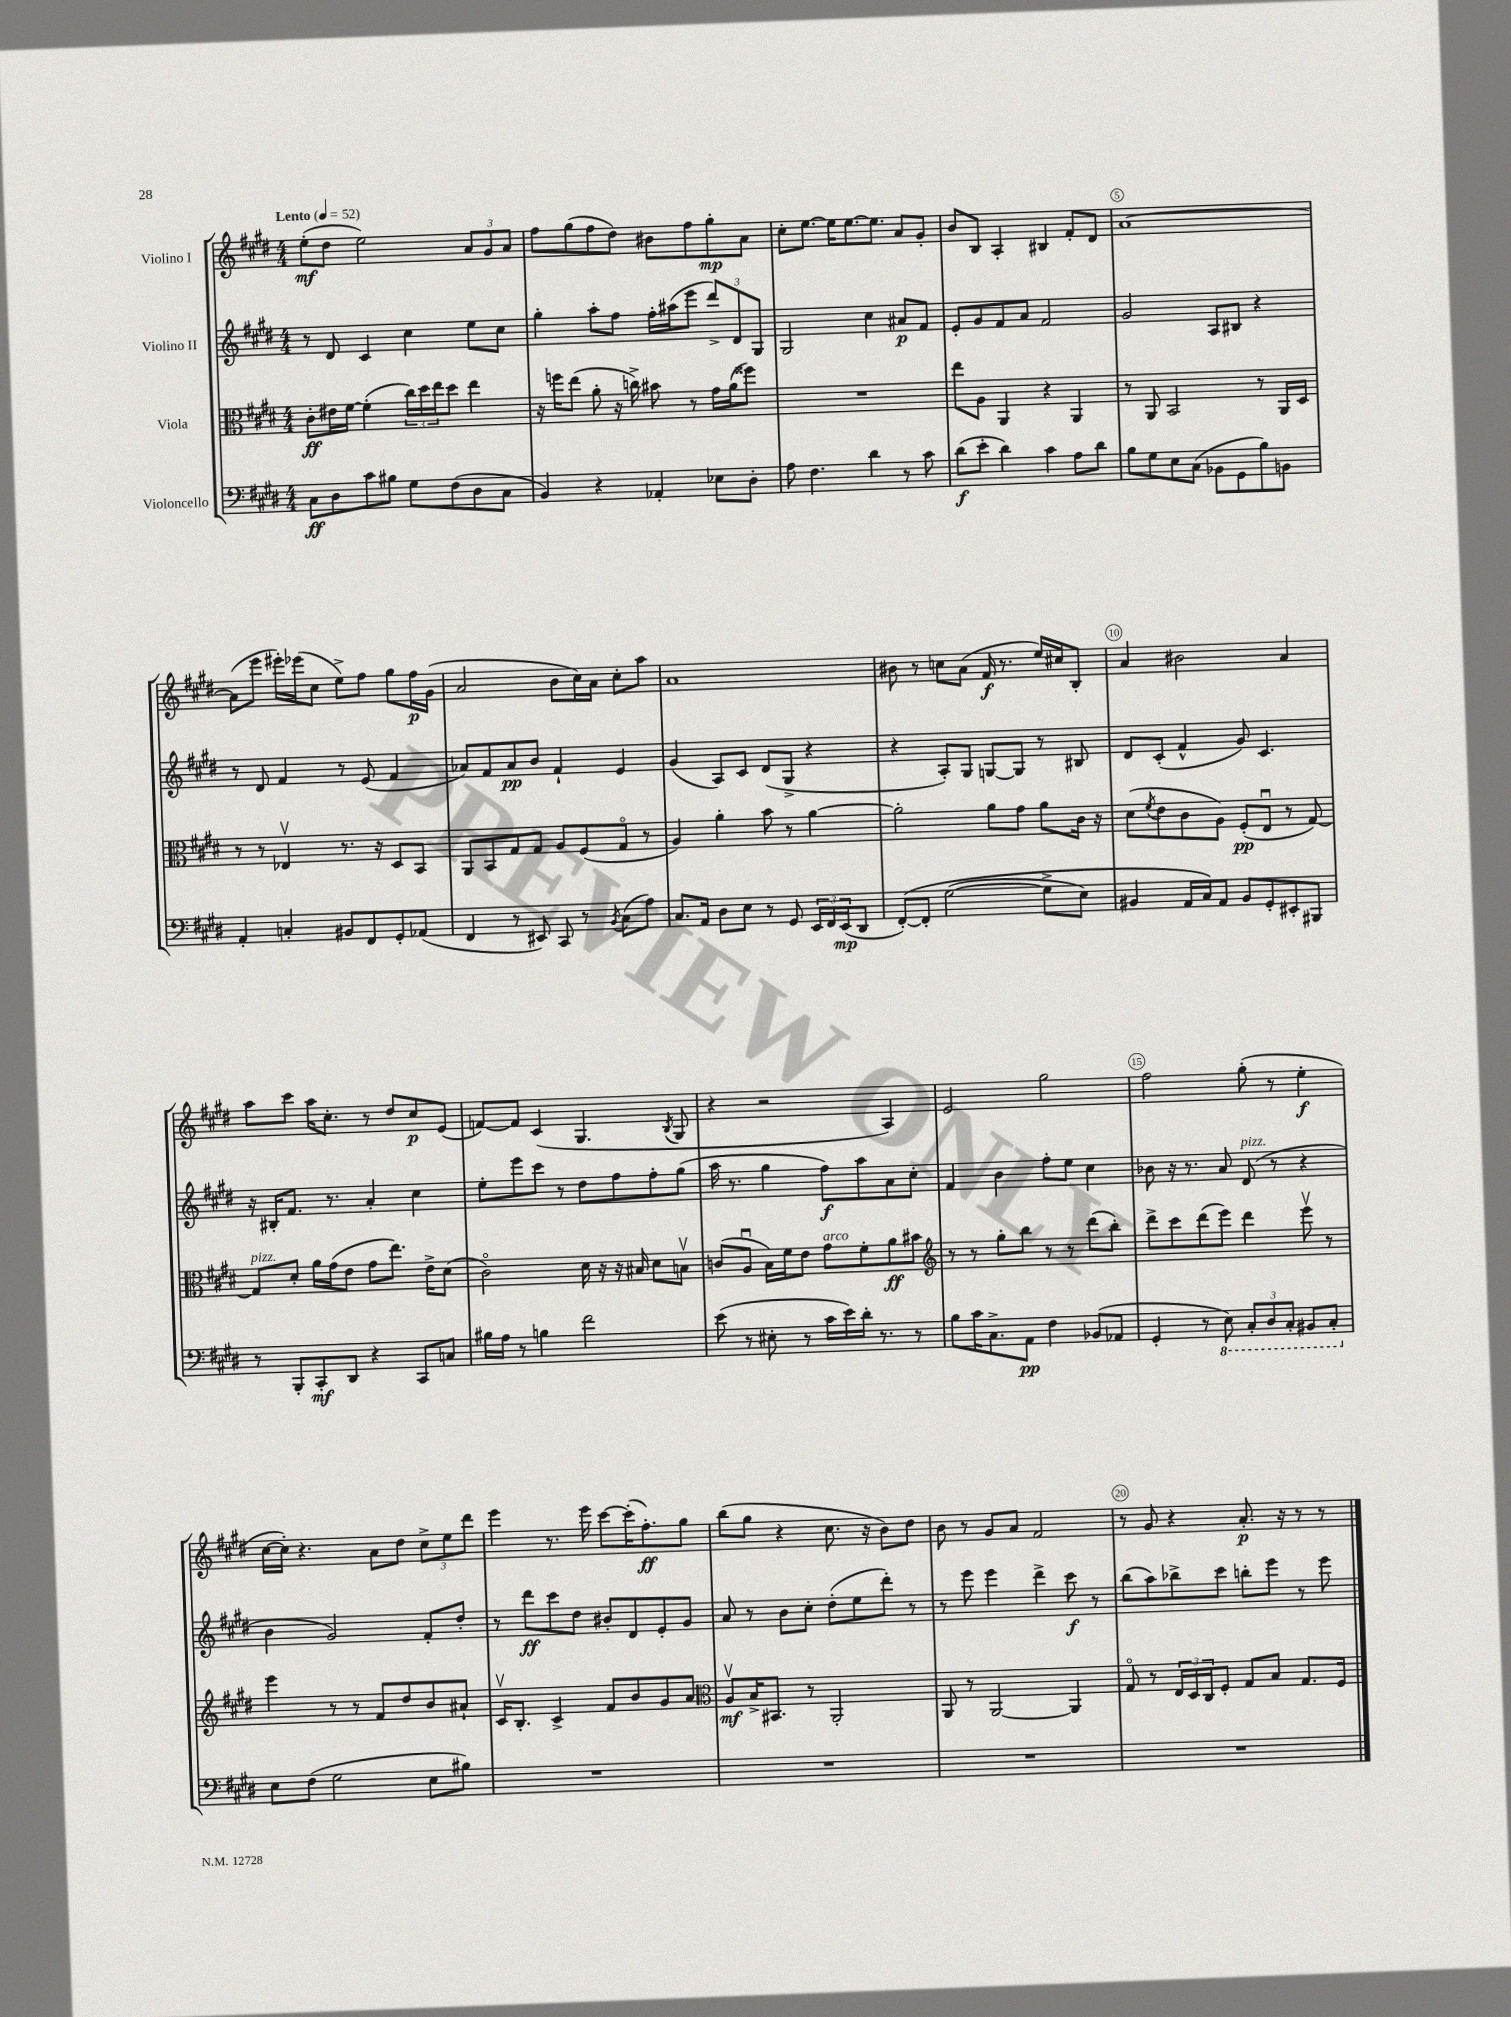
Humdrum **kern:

**kern	**dynam	**kern	**dynam	**kern	**dynam	**kern	**dynam
*part4	*part4	*part3	*part3	*part2	*part2	*part1	*part1
*staff4	*staff4	*staff3	*staff3	*staff2	*staff2	*staff1	*staff1
*I"Violoncello	*	*I"Viola	*	*I"Violino II	*	*I"Violino I	*
*clefF4	*	*clefC3	*	*clefG2	*	*clefG2	*
*k[f#c#g#d#]	*	*k[f#c#g#d#]	*	*k[f#c#g#d#]	*	*k[f#c#g#d#]	*
*M4/4	*	*M4/4	*	*M4/4	*	*M4/4	*
*MM52	*	*MM52	*	*MM52	*	*MM52	*
=1	=1	=1	=1	=1	=1	=1	=1
!	!	!	!	!	!	!LO:TX:a:B:t=Lento	!
8C#\L	ff	8c#'\L	ff	8r	.	(8ee'\L	mf
8D#\	.	16e#X\L	.	8d#/	.	8dd#\J	.
.	.	[16f#\JJ	.	.	.	.	.
8c#\	.	(4f#'\]	.	4c#/	.	2ee\)	.
8B#X\J	.	.	.	.	.	.	.
8G#\L	.	24cc#\LL)	.	4cc#\	.	.	.
.	.	24dd#\	.	.	.	.	.
.	.	24ee\J	.	.	.	.	.
(8F#\	.	8dd#\J	.	.	.	.	.
8D#\	.	4ee\	.	8ee\L	.	12a/L	.
.	.	.	.	.	.	12g#/	.
8C#\J	.	.	.	8cc#\J	.	.	.
.	.	.	.	.	.	12a/J	.
=2	=2	=2	=2	=2	=2	=2	=2
4BB/)	.	16r	.	4gg#'\	.	8ff#\L	.
.	.	16ffn\KL	.	.	.	.	.
.	.	(8ee\J	.	.	.	(8gg#\	.
4r	.	8a'\	.	8aa'\L	.	8ff#\	.
.	.	16r	.	8ff#\J	.	8dd#\J)	.
.	.	16ccn^\)	.	.	.	.	.
4AA-X'/	.	8b#X\	.	16ff#'\LL	.	8b#X\L	.
.	.	.	.	(16aa#X\J	.	.	.
.	.	8r	.	8eee\J	.	8ff#\	.
8E-X\L	.	16g#\LL	.	12ddd#^/L)	.	8gg#'\	mp
.	.	(16a\J	.	.	.	.	.
.	.	.	.	12d#/	.	.	.
8D#'\J	.	8ff##X\J)	.	.	.	8a\J	.
.	.	.	.	12G#/J	.	.	.
=3	=3	=3	=3	=3	=3	=3	=3
8A\	.	1r	.	2G#/	.	8cc#'\L	.
4.F#\	.	.	.	.	.	[8.ee\J	.
.	.	.	.	.	.	16ee\KL]	.
.	.	.	.	.	.	[8.ee\	.
4d#\	.	.	.	4cc#\	.	.	.
.	.	.	.	.	.	8.ee\J]	.
8r	.	.	.	8a#X/L	p	8a/L	.
8c#\	.	.	.	8f#/J	.	8g#'/J	.
=4	=4	=4	=4	=4	=4	=4	=4
(8d#\L	f	8ee\L	.	8e'/L	.	8b/L	.
8e'\J	.	8A\J	.	8g#/	.	8B/J	.
4d#\)	.	4AA/	.	8f#/	.	4A'/	.
.	.	.	.	8a/J	.	.	.
4c#\	.	4r	.	2f#/	.	4B#X/	.
8A\L	.	4AA/	.	.	.	8f#'/L	.
8d#\J	.	.	.	.	.	8d#/J	.
=5	=5	=5	=5	=5	=5	=5	=5
8B\L	.	8r	.	2g#/	.	[1a	.
8G#\	.	8AA/	.	.	.	.	.
8E\	.	2BB/	.	.	.	.	.
(8C#\J	.	.	.	.	.	.	.
8BB-X\L	.	.	.	8A/L	.	.	.
8GG#\	.	.	.	8B#X/J	.	.	.
8B\)	.	8r	.	4r	.	.	.
8BBn\J	.	16AA/LL	.	.	.	.	.
.	.	16D#/JJ	.	.	.	.	.
!!LO:LB:g=z
=6	=6	=6	=6	=6	=6	=6	=6
4AA'/	.	8r	.	8r	.	(8a\L]	.
.	.	8r	.	8d#/	.	8eee\J	.
4Cn'/	.	4E-Xv/	.	4f#/	.	16eee#X'\LL)	.
.	.	.	.	.	.	(16eee-X\J	.
.	.	.	.	.	.	8cc#\J	.
8BB#X/L	.	8.r	.	8r	.	8ee^\L)	.
8FF#/	.	.	.	(8e/	.	8ff#\J	.
.	.	16r	.	.	.	.	.
8GG#'/	.	8D#/L	.	4f#/	.	8gg#\L	.
(8AA-X/J	.	8BB/J	.	.	.	16ff#\L	p
.	.	.	.	.	.	(16g#\JJ	.
=7	=7	=7	=7	=7	=7	=7	=7
4FF#/	.	8AA/L	.	8a-X/L)	.	2a/	.
.	.	8BB/	.	8f#/	.	.	.
8r	.	8G#/	.	8a-/	pp	.	.
8EE#X/)	.	8G#/J	.	8b/J	.	.	.
8CC#/	.	8A/L	.	4f#`/	.	8b\L	.
8r	.	(8F#/	.	.	.	16cc#\L)	.
.	.	.	.	.	.	16a\JJ	.
8qBB/	.	.	.	.	.	.	.
(8C#\L	.	8G#/J	.	4e/	.	8cc#'\L	.
8A\J)	.	8r	.	.	.	8aa\J	.
=8	=8	=8	=8	=8	=8	=8	=8
8.C#/L	.	4A/)	.	(4g#/	.	1a	.
16AA/Jk	.	.	.	.	.	.	.
8D#\L	.	4a'\	.	8A/L)	.	.	.
8E\J	.	.	.	8c#/J	.	.	.
8r	.	8b\	.	(8d#/L	.	.	.
8GG#/	.	8r	.	8G#^/J	.	.	.
24EE/LL	.	[4a\	.	4r	.	.	.
24FF#/	.	.	.	.	.	.	.
(24EE/J	mp	.	.	.	.	.	.
8DD#/J	.	.	.	.	.	.	.
=9	=9	=9	=9	=9	=9	=9	=9
([8FF#'/L)	.	2a'\]	.	4r	.	8b#X\	.
8FF#'/J]	.	.	.	.	.	8r	.
([2G#\	.	.	.	8A'/L)	.	8ccn\L	.
.	.	.	.	8G#/J	.	(8a\J	.
.	.	8a\L	.	[8Gn/L	.	16f#/	f
.	.	.	.	.	.	8.r	.
.	.	8g#\J	.	8G/J]	.	.	.
8G#^\L]	.	8a\L	.	8r	.	16ee/LL)	.
.	.	.	.	.	.	16cc#X/J	.
8E\J)	.	16c#\Jk	.	8B#X/	.	8B'/J	.
.	.	16r	.	.	.	.	.
=10	=10	=10	=10	=10	=10	=10	=10
4BB#X/	.	(8d#\L	.	8d#/L	.	4a/	.
.	.	8qf#/	.	.	.	.	.
.	.	8e\	.	(8c#'/J	.	.	.
16AA/LL	.	8c#\	.	4f#^^/	.	2b#X\	.
16C#/J)	.	.	.	.	.	.	.
8AA/J	.	8A\J)	.	.	.	.	.
8BB#/L	.	(8F#'/L	pp	8g#/)	.	.	.
8GG#'/	.	8Eu/J	.	4.c#/	.	.	.
8EE#X'/	.	8r	.	.	.	4a/	.
8BBB#X/J	.	[8G#/)	.	.	.	.	.
!!LO:LB:g=z
=11	=11	=11	=11	=11	=11	=11	=11
!	!	!LO:TX:a:i:t=pizz.	!	!	!	!	!
8r	.	8G#/L]	.	16r	.	8aa\L	.
.	.	.	.	16B#X'/KL	.	.	.
8BBB'/L	.	8d#'/J	.	8.f#/J	.	8ccc#\J	.
8CC#'/	mf	16a\LL	.	.	.	16aa\KL	.
.	.	(16g#\J	.	8.r	.	8.cc#'\J	.
8DD#/J	.	8e\J	.	.	.	.	.
4r	.	8g#\L	.	4a'/	.	8r	.
.	.	8.ee\J)	.	.	.	8dd#/L	.
8CC#/L	.	.	.	4cc#\	.	8cc#/	p
.	.	16e^\KL	.	.	.	.	.
8Cn/J	.	(8d#\J	.	.	.	(8e/J	.
=12	=12	=12	=12	=12	=12	=12	=12
16B#X\LL	.	2c#\)	.	8ee'\L	.	[8fn/L)	.
16A\JJ	.	.	.	.	.	.	.
8r	.	.	.	8eee\	.	8f/J]	.
4Bn\	.	.	.	8ccc#\J	.	(4c#/	.
.	.	.	.	8r	.	.	.
2f#\	.	16d#\	.	8dd#\L	.	4.G#/	.
.	.	16r	.	.	.	.	.
.	.	16r	.	8ff#\	.	.	.
.	.	16B#X/	.	.	.	.	.
.	.	8d#\L	.	8ff#'\	.	.	.
.	.	.	.	.	.	8qB/	.
.	.	8Bnv\J	.	(8gg#\J	.	8G#/	.
=13	=13	=13	=13	=13	=13	=13	=13
(8e\	.	(8cn/L	.	16aa\	.	4r	.
.	.	.	.	8.r	.	.	.
8r	.	8Au/J	.	.	.	.	.
8E#X'\	.	16B\LL)	.	4gg#\	.	2r	.
.	.	16f#\J	.	.	.	.	.
8r	.	8e\J	.	.	.	.	.
!	!	!LO:TX:a:i:t=arco	!	!	!	!	!
16c#\LL	.	8g#\L	.	8ff#\L)	f	.	.
16e\)	.	.	.	.	.	.	.
16d#'\JJ	.	8f#'\	.	8aa\	.	.	.
8.r	.	.	.	.	.	.	.
.	.	8a\	ff	8a\	.	4A/)	.
8r	.	8b#X\J	.	8cc#'\J	.	.	.
=14	=14	=14	=14	=14	=14	=14	=14
*	*	*clefG2	*	*	*	*	*
8B\L	.	8r	.	4f#/	.	2e/	.
16c#\K	.	8r	.	.	.	.	.
8.C#^\	.	.	.	.	.	.	.
.	.	8gg#'\L	.	4b\	.	.	.
8AA\J	pp	8bb\J	.	.	.	.	.
4F#\	.	8r	.	8ff#'\L	.	2gg#\	.
.	.	8r	.	8ee\J	.	.	.
(8BB-X/L	.	(8ddd#\L	.	4cc#\	.	.	.
8AA-X/J	.	8bb'\J)	.	.	.	.	.
=15	=15	=15	=15	=15	=15	=15	=15
4GG#'/	.	8ddd#^\L	.	8b-X\	.	2ff#\	.
.	.	8ccc#\	.	16r	.	.	.
.	.	.	.	8.r	.	.	.
8r	.	(8ddd#\	.	.	.	.	.
*8ba	*	*	*	*	*	*	*
8EE\)	.	8eee\J)	.	8a/	.	.	.
!	!	!	!	!LO:TX:a:i:t=pizz.	!	!	!
12CC#'/L	.	4ddd#\	.	(8d#/	.	(8gg#'\	.
12DD#/	.	.	.	.	.	.	.
.	.	.	.	8r	.	8r	.
12CC#'/J	.	.	.	.	.	.	.
8BBB#X/L	.	8eeev\	.	4r	.	4ee'\	f
8CC#'/J	.	8r	.	.	.	.	.
!!LO:LB:g=z
=16	=16	=16	=16	=16	=16	=16	=16
*X8ba	*	*	*	*	*	*	*
8E\L	.	4eee\	.	4b\	.	[16cc#\LL	.
.	.	.	.	.	.	16cc#'\JJ])	.
(8F#\J	.	.	.	.	.	4.r	.
2G#\	.	8r	.	2g#/)	.	.	.
.	.	8r	.	.	.	.	.
.	.	8f#/L	.	.	.	8a\L	.
.	.	8dd#/	.	.	.	8dd#\J	.
8E\L	.	8b/	.	8f#'/L	.	12cc#^\L	.
.	.	.	.	.	.	12ee\	.
8B#X\J)	.	8a#X`/J	.	8dd#'/J	.	.	.
.	.	.	.	.	.	12ddd#\J	.
=17	=17	=17	=17	=17	=17	=17	=17
1r	.	16c#v/KL	.	8r	.	4eee\	.
.	.	8.B'/J	.	.	.	.	.
.	.	.	.	8ddd#\L	ff	.	.
.	.	4c#^/	.	8ccc#\	.	8.r	.
.	.	.	.	8dd#\J	.	.	.
.	.	.	.	.	.	16eee\	.
.	.	8f#/L	.	8b#X'/L	.	[8ccc#\L	.
.	.	8b/	.	8d#/	.	(16ccc#'\K]	.
.	.	.	.	.	.	8.ff#'\)	ff
.	.	8g#/	.	8e'/	.	.	.
.	.	8a/J	.	8g#/J	.	8gg#\J	.
=18	=18	=18	=18	=18	=18	=18	=18
*	*	*clefC3	*	*	*	*	*
1r	.	8Av/L	mf	8a/	.	(8bb\L	.
.	.	16B^/K	.	8r	.	8gg#\J	.
.	.	8.BB#X/J	.	.	.	.	.
.	.	.	.	8b\L	.	4r	.
.	.	8r	.	8cc#'\J	.	.	.
.	.	2AA'/	.	(8dd#'\L	.	8.cc#\	.
.	.	.	.	8ee\	.	.	.
.	.	.	.	.	.	16r	.
.	.	.	.	8ddd#'\J)	.	8b\L)	.
.	.	.	.	8r	.	8dd#\J	.
=19	=19	=19	=19	=19	=19	=19	=19
1r	.	8AA/	.	8r	.	8b\	.
.	.	8r	.	8eee\	.	8r	.
.	.	[2AA/	.	4eee\	.	8g#/L	.
.	.	.	.	.	.	8a/J	.
.	.	.	.	4ddd#^\	.	2f#/	.
.	.	4AA/]	.	8ccc#\	f	.	.
.	.	.	.	8r	.	.	.
=20	=20	=20	=20	=20	=20	=20	=20
1r	.	8G#/	.	(8bb\L	.	8r	.
.	.	8r	.	8aa\)	.	8g#/	.
.	.	24E/LL	.	8bb-X^\	.	4r	.
.	.	24D#/	.	.	.	.	.
.	.	24C#/J	.	.	.	.	.
.	.	8F#'/J	.	8ccc#\J	.	.	.
.	.	8G#/L	.	8bbn'\L	.	8.a'/	p
.	.	8B/J	.	8eee\J	.	.	.
.	.	.	.	.	.	16r	.
.	.	8.G#/L	.	8r	.	8r	.
.	.	.	.	8eee\	.	8r	.
.	.	16F#/Jk	.	.	.	.	.
==	==	==	==	==	==	==	==
*-	*-	*-	*-	*-	*-	*-	*-
